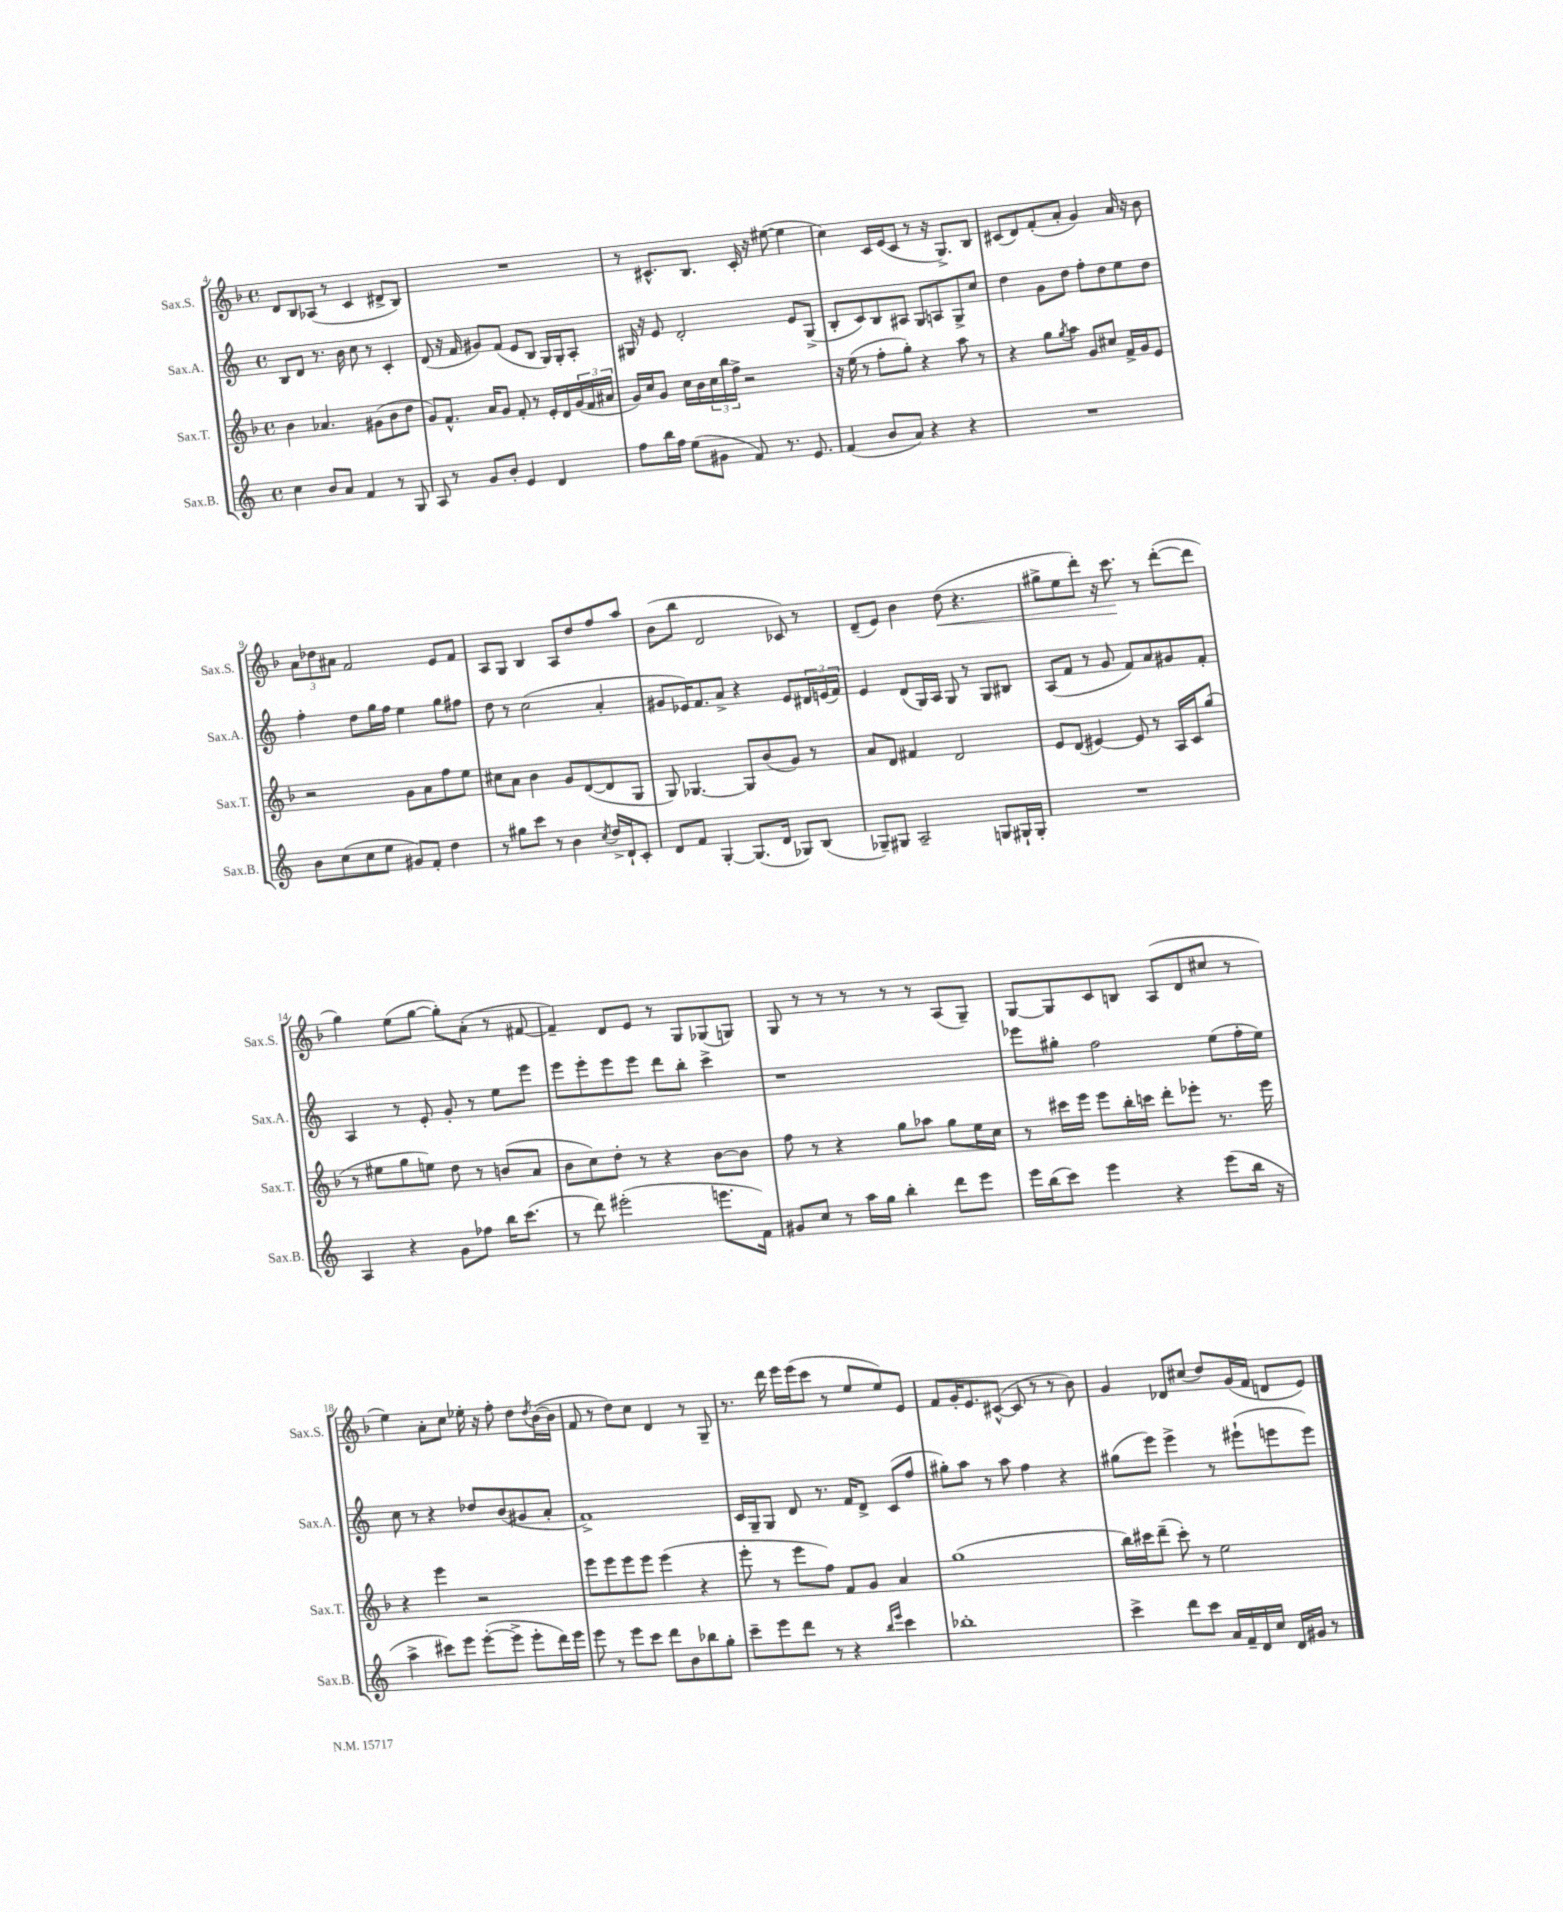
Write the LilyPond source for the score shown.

<<
\new StaffGroup <<
\new Staff = "s0" \with { instrumentName = "Sax.S." shortInstrumentName = "Sax.S." } {
    \clef treble \key f \major \defaultTimeSignature \time 4/4
    d'8 bes8 aes8( r8 c'4 dis'8-> bes8) |
    R1 |
    r8 cis'8.-^ bes8. cis'16-. r16 eis''8~( eis''4 |
    c''4) c'16 e'16( c'8 r8 r16 g8.->) bes8 |
    cis'8( d'8) f'8-.( a'8-. g'4) a'16 r16 bes'8 |
    \tuplet 3/2 { a'8 des''8 ais'8 } f'2 e'8 f'8 |
    a8 g8 bes4 a8 d''8 f''8 a''8 |
    bes'8( bes''8 d'2 ces'8) r8 |
    d'8--( e'8) bes'4 d''8\<( r4. |
    gis''8-> e''8 d'''8-.) r16 c'''8.\! r8 d'''8~-.( d'''8 |
    g''4) e''8( g''8~ g''8-.) a'8-.( r8 fis'8~ |
    fis'4--) d'8 e'8 r8 g8 ges8( g8) |
    g8 r8 r8 r8 r8 r8 a8( g8--) |
    g8~ g8 c'8 b8 a8( d'8 cis''8 r8 |
    e''4) a'8-. c''8 ees''16-. r16 f''8-. d''8 \acciaccatura { d''8 } bes'16~( bes'16 |
    f'8 r8 d''8) c''8 d'4 r8 g8-- |
    r8. d'''16 e'''16 e'''16( c'''8 r8 e''8 e''8) e'8 |
    f'8 g'16-. e'8. cis'8~-^( cis'8 r8 r8 bes'8) |
    g'4 des'8 cis''8( d''8) g'16( f'16 d'8 e'8) \bar "|." |
}
\new Staff = "s1" \with { instrumentName = "Sax.A." shortInstrumentName = "Sax.A." } {
    \clef treble \key c \major \defaultTimeSignature \time 4/4
    b8 d'8 r8. b'16 c''8 r8 c'4-. |
    d'8( r16 f'16 gis'8) f'8( e'8 b8 g16) g16-. a8-. |
    gis16 r16 e'8 d'2-. e'8 gis8->( |
    b8-. c'8) b8 ais8 g8 a8 g8-> c''8 |
    d''4 g'8 d''8 f''8-. d''8 e''8 d''8 |
    f''4-. d''8 g''16 f''16 e''4 g''8 fis''8 |
    d''8 r8 c''2( a'4-. |
    gis'8 ees'16) f'8. a'8-> r4 ees'8 \tuplet 3/2 { dis'16 e'16( f'16) } |
    e'4 d'8( g16) a16 g8 r8 g8 bis8 |
    a8( f'8 r8 g'8 f'8) a'8 gis'8 f'8-. |
    a4 r8 e'8-. g'8-. r8 e''8 e'''8 |
    e'''8 e'''8-. e'''8 e'''8 d'''8 b''8-. c'''4-> |
    r1 |
    ees'''8 gis''8-. f''2 e''8( f''16-. e''16) |
    c''8 r8 r4 des''8 b'8( gis'8 a'8-. |
    f'1->) |
    c'16 g16-- g8 d'8 r8. f'16 d'8-> c'8( f''8 |
    gis''8-.) a''8 r8 a''8 f''4 r4 |
    gis''8( e'''8) e'''4-> r8 eis'''8-!( e'''8 e'''8) \bar "|." |
}
\new Staff = "s2" \with { instrumentName = "Sax.T." shortInstrumentName = "Sax.T." } {
    \clef treble \key f \major \defaultTimeSignature \time 4/4
    bes'4 aes'4. gis'8( bes'8 d''8 |
    g'8) f'8.-^ a'16 g'8 f'8-. r8 e'16-. d'16 \tuplet 3/2 { g'16( f'16 ais'16 } |
    g'16) c''16 g'8 c''16 bes'16 \tuplet 3/2 { c''16 bes''16 f''16-> } r2 |
    r16 e''16( r8 f''8-. g''8-.) r4 a''8 r8 |
    r4 g''8 \acciaccatura { g''8 } a''8 g'8 cis''8 f'16-> g'16 e'8 |
    r2 g'8 a'8 f''8 e''8 |
    cis''8 a'8 bes'4 g'8 d'8~( d'8 g8 |
    g8) ges4.~ ges8 bes'8( g'8) r8 |
    a'8 d'8 fis'4 d'2 |
    e'8 d'8( eis'4~) eis'8 r8 a16 c'16 g''8( |
    r8 eis''8 g''8 e''8) d''8 r8 b'8( a'8 |
    bes'8 c''8) d''8-. r8 r4 bes'8~ bes'8 |
    f''8 r8 r4 g''8 aes''8 g''8 e''16 c''16 |
    r8 cis'''16 e'''16 e'''8 bes''16-. c'''16 d'''8-. ees'''8-. r8. ees'''16 |
    r4 e'''4 r2 |
    e'''8 e'''8 e'''8 e'''8 e'''4( r4 |
    e'''8-. r8 e'''8 f''8) f'8 g'8 a'4 |
    g''1( |
    bes''16) cis'''16 d'''8--( cis'''8-.) r8 e''2 \bar "|." |
}
\new Staff = "s3" \with { instrumentName = "Sax.B." shortInstrumentName = "Sax.B." } {
    \clef treble \key c \major \defaultTimeSignature \time 4/4
    c''4 b'8 a'8 f'4 r8 g8 |
    a8 r8 g'8 b'8-. e'4 d'4 |
    f''8 b''16 f''16 e''8( gis'8 f'8) r8. e'8. |
    f'4( b'8 a'8) r4 r4 |
    R1 |
    b'8 c''8( c''8 e''8 gis'8) f'8-. d''4 |
    r8 gis''8 c'''8 r8 b'4 \acciaccatura { c''8 } d''16-> d'16-! c'8-. |
    d'8 f'8 g4~-. g8.( d'16 ges8) b8( |
    ges8--) gis8 a2-- g8 gis16-! gis16-. |
    R1 |
    a4 r4 g'8 fes''8 b''16 c'''8.( |
    r8 d'''8) eis'''2-.( e'''8. f'16) |
    gis'8 c''8 r8 a''16 g''16 b''4-. d'''8 e'''8 |
    e'''16 b''16( c'''8) e'''4 r4 e'''8( b''16 r16 |
    a''4-> cis'''8) e'''8 e'''8~-.( e'''8-> e'''8-. d'''16) e'''16 |
    e'''8 r8 e'''8 c'''8 d'''8 b'8 bes''8 g''8-. |
    c'''8-- e'''8 d'''8 r8 r4 \grace { b''16 e'''16 } c'''4 |
    bes''1-. |
    c'''4-> d'''8 c'''8 a'16 f'16-- d'16 c''16 d'16 gis'16 r8 \bar "|." |
}
>>
>>
\layout { \context { \Score currentBarNumber = #4 } }
